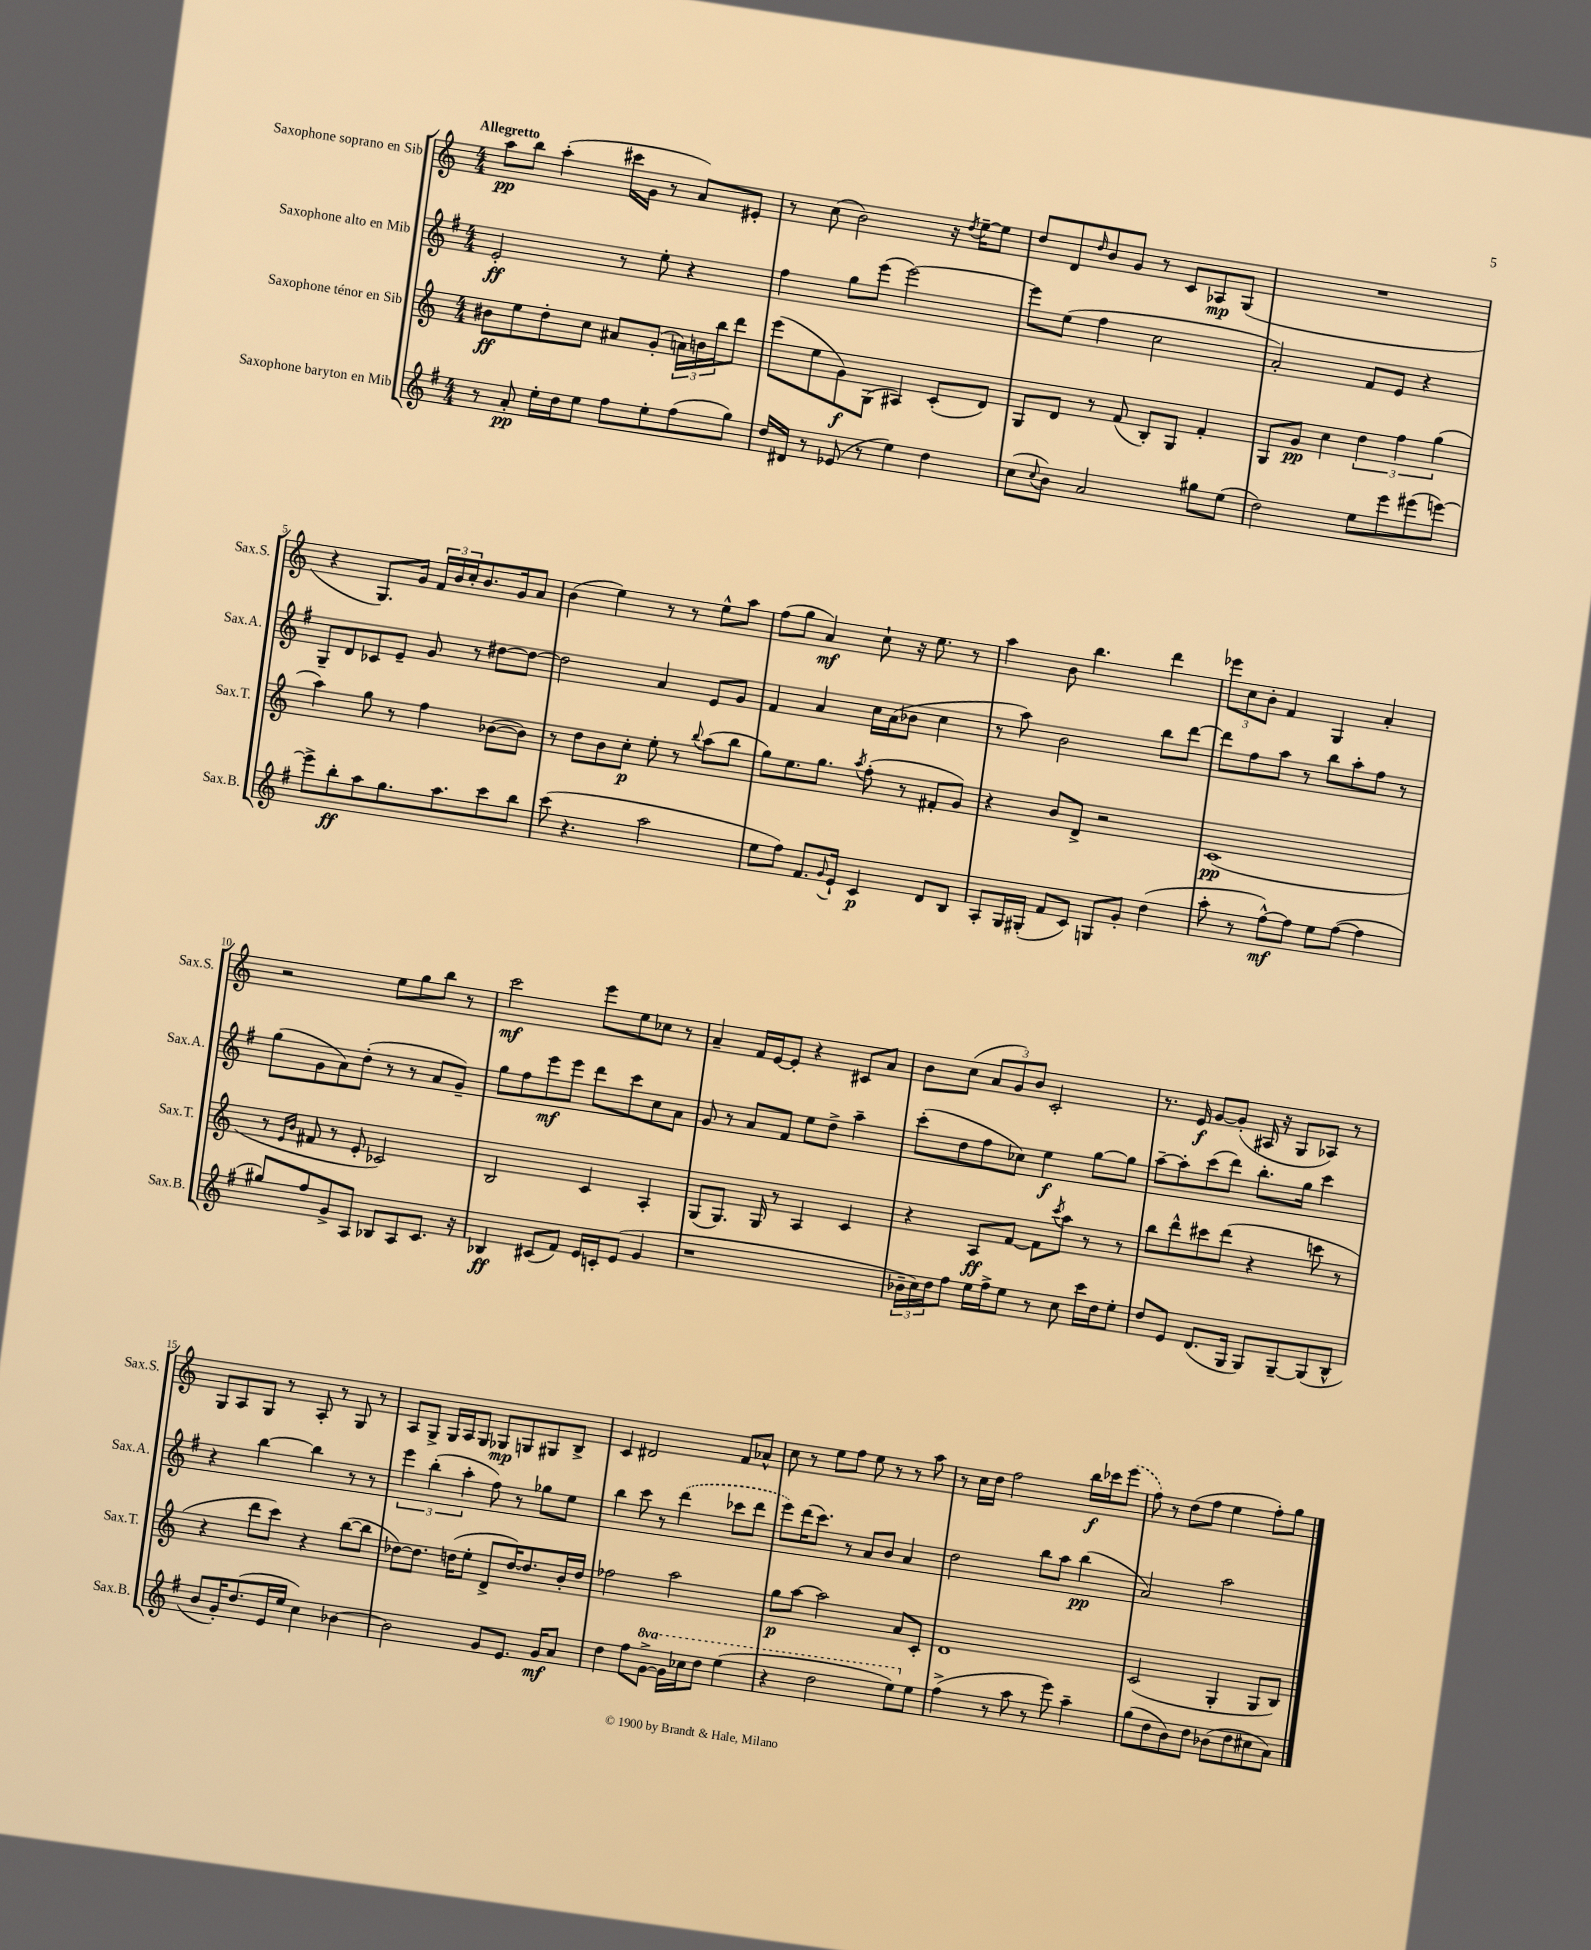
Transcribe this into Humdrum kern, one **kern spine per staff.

**kern	**dynam	**kern	**dynam	**kern	**dynam	**kern	**dynam
*part4	*part4	*part3	*part3	*part2	*part2	*part1	*part1
*staff4	*staff4	*staff3	*staff3	*staff2	*staff2	*staff1	*staff1
*I"Saxophone baryton en Mib	*	*I"Saxophone ténor en Sib	*	*I"Saxophone alto en Mib	*	*I"Saxophone soprano en Sib	*
*I'Sax.B.	*	*I'Sax.T.	*	*I'Sax.A.	*	*I'Sax.S.	*
*clefG2	*	*clefG2	*	*clefG2	*	*clefG2	*
*k[f#]	*	*k[]	*	*k[f#]	*	*k[]	*
*M4/4	*	*M4/4	*	*M4/4	*	*M4/4	*
=1	=1	=1	=1	=1	=1	=1	=1
!	!	!	!	!	!	!LO:TX:a:B:t=Allegretto	!
8r	.	8b#X\L	ff	2e'/	ff	8aa\L	pp
8a'/	pp	8ee\	.	.	.	8bb\J	.
16ee'\LL	.	8dd'\	.	.	.	(4aa'\	.
16dd\J	.	.	.	.	.	.	.
8ee\J	.	8cc\J	.	.	.	.	.
8ff#\L	.	8a#X/L	.	8r	.	16ccc#X\LL	.
.	.	.	.	.	.	16g\JJ	.
8ee'\	.	(8g'/J	.	8ee'\	.	8r	.
(8ff#\	.	24an\LL)	.	4r	.	8a/L)	.
.	.	24bn\	.	.	.	.	.
.	.	24bb\J	.	.	.	.	.
8gg\J)	.	8ddd\J	.	.	.	8e#X'/J	.
=2	=2	=2	=2	=2	=2	=2	=2
16dd/LL	.	(8eee\L	.	4ff#\	.	8r	.
16d#X/JJ	.	.	.	.	.	.	.
8r	.	8ee\	.	.	.	(8cc\	.
(8e-X/	.	8g\)	f	8gg\L	.	2b\)	.
8r	.	(8G\J	.	(8eee\J	.	.	.
4ee\)	.	4A#X/)	.	[2eee\)	.	.	.
4dd\	.	(8c'/L	.	.	.	16r	.
.	.	.	.	.	.	8qdd/	.
.	.	.	.	.	.	[16ee~\KL	.
.	.	8d/J)	.	.	.	8ee\J]	.
=3	=3	=3	=3	=3	=3	=3	=3
(8cc\L	.	8G/L	.	8eee\L]	.	8dd/L	.
8qqcc/	.	.	.	.	.	.	.
8b\J)	.	8d/J	.	(8ee\J	.	8d/	.
.	.	.	.	.	.	16qqdd/	.
2a/	.	8r	.	4ff#\	.	8b/	.
.	.	(8f/	.	.	.	8g/J	.
.	.	8B'/L)	.	2cc\	.	8r	.
.	.	8G/J	.	.	.	8c/L	.
8gg#X\L	.	4f'/	.	.	.	8A-X/	mp
(8ee\J	.	.	.	.	.	(8G/J	.
=4	=4	=4	=4	=4	=4	=4	=4
2dd\)	.	8G/L	.	2a'/)	.	1r	.
.	.	8g/J	pp	.	.	.	.
.	.	4cc\	.	.	.	.	.
8ee\L	.	6dd\	.	8f#/L	.	.	.
8eee\	.	.	.	8e/J	.	.	.
.	.	6ff\	.	.	.	.	.
(8eee#X\	.	.	.	4r	.	.	.
.	.	(6gg\	.	.	.	.	.
[8eeen\J)	.	.	.	.	.	.	.
!!LO:LB:g=z
=5	=5	=5	=5	=5	=5	=5	=5
8eee^\L]	.	4aa\)	.	8G~/L	.	4r	.
8bb'\	ff	.	.	8d/	.	.	.
8aa\	.	8gg\	.	8c-X/	.	8.G/L)	.
8.gg\	.	8r	.	8e~/J	.	.	.
.	.	.	.	.	.	16g/Jk	.
.	.	4ff\	.	8g/	.	24f/LL	.
.	.	.	.	.	.	24b/	.
8.aa\	.	.	.	.	.	.	.
.	.	.	.	.	.	24cc'/J	.
.	.	.	.	8r	.	8.b/	.
8ccc\	.	([8b-X\L	.	[8dd#X\L	.	.	.
.	.	.	.	.	.	16g/k	.
8bb\J	.	8b-\J])	.	8dd#\J_	.	8a/J	.
=6	=6	=6	=6	=6	=6	=6	=6
(8ccc\	.	8r	.	2dd#\]	.	(4b\	.
4.r	.	8dd\L	.	.	.	.	.
.	.	8b\	.	.	.	4ee\)	.
.	.	8cc'\J	p	.	.	.	.
2aa\	.	8ee'\	.	4a/	.	8r	.
.	.	8r	.	.	.	8r	.
.	.	8qqbb/	.	.	.	.	.
.	.	(8aa\L	.	8e/L	.	8ee^^\L	.
.	.	8bb\J	.	8g/J	.	8aa\J	.
=7	=7	=7	=7	=7	=7	=7	=7
8ee\L	.	8gg\L)	.	4f#/	.	(8ff\L	.
8ff#\J)	.	8.ee\	.	.	.	8gg\J	.
8.f#/L	.	.	.	4a/	.	4a/)	mf
.	.	8.gg\J	.	.	.	.	.
8qqg/	.	.	.	.	.	.	.
16e`/Jk	.	.	.	.	.	.	.
.	.	8qaa/	.	.	.	.	.
4c/	p	(8ff'\	.	16cc\LL	.	8cc`\	.
.	.	.	.	(16a\J	.	.	.
.	.	8r	.	8b-X\J	.	16r	.
.	.	.	.	.	.	8.ee\	.
8d/L	.	8f#X'/L	.	4cc\	.	.	.
8B/J	.	8g/J)	.	.	.	8r	.
=8	=8	=8	=8	=8	=8	=8	=8
8A'/L	.	4r	.	8r	.	4aa\	.
16G/L	.	.	.	8aa\)	.	.	.
(16G#X'/JJ	.	.	.	.	.	.	.
8f#/L	.	8b/L	.	2b\	.	8b\	.
8c/J)	.	8d^/J	.	.	.	4.bb\	.
8Gn/L	.	2r	.	.	.	.	.
8g'/J	.	.	.	.	.	.	.
(4dd\	.	.	.	8bb\L	.	4ddd\	.
.	.	.	.	[8ddd\J	.	.	.
=9	=9	=9	=9	=9	=9	=9	=9
8aa'\	.	(1c	pp	8ddd\L]	.	12eee-X\L	.
.	.	.	.	.	.	12cc\	.
8r	.	.	.	8ff#\	.	.	.
.	.	.	.	.	.	12b'\J	.
[8ff#^^\L)	mf	.	.	8aa\J	.	4f/	.
8ff#\J]	.	.	.	8r	.	.	.
8ee\L	.	.	.	8bb\L	.	4G/	.
([8ff#\J	.	.	.	8aa'\	.	.	.
4ff#\]	.	.	.	8ff#\J	.	4a'/	.
.	.	.	.	8r	.	.	.
!!LO:LB:g=z
=10	=10	=10	=10	=10	=10	=10	=10
8gg#X/L)	.	8r	.	(8gg\L	.	2r	.
.	.	16qqe/LL	.	.	.	.	.
.	.	16qqb/JJ	.	.	.	.	.
8ff#/	.	8f#X/	.	8g\	.	.	.
8g^/	.	8r	.	8a\)	.	.	.
8A/J	.	8e'/	.	(8dd'\J	.	.	.
8B-X/L	.	2c-X/)	.	8r	.	8ee\L	.
8A/	.	.	.	8r	.	8gg\	.
8.c/J	.	.	.	8a/L	.	8bb\J	.
.	.	.	.	8g~/J)	.	8r	.
16r	.	.	.	.	.	.	.
=11	=11	=11	=11	=11	=11	=11	=11
4B-X/	ff	2B/	.	8gg\L	.	2ccc\	mf
.	.	.	.	8ff#\	.	.	.
(8c#X/L	.	.	.	8eee\	mf	.	.
8f#/J)	.	.	.	8eee\J	.	.	.
16e/LL	.	4c/	.	8ddd\L	.	8eee\L	.
16cn'/J	.	.	.	.	.	.	.
(8e/J	.	.	.	8ccc\	.	8ee\	.
4g/	.	4A'/	.	8cc\	.	8cc-X\J	.
.	.	.	.	8a\J	.	8r	.
=12	=12	=12	=12	=12	=12	=12	=12
1r	.	(8G/L	.	8g/	.	4a~/	.
.	.	8.G/J)	.	8r	.	.	.
.	.	.	.	8a/L	.	16f/LL	.
.	.	16G/	.	.	.	[16e/J	.
.	.	8r	.	8f#/J	.	8e'/J]	.
.	.	4A/	.	8ee\L	.	4r	.
.	.	.	.	8dd^\J	.	.	.
.	.	4c/	.	4aa~\	.	8c#X/L	.
.	.	.	.	.	.	8a/J	.
=13	=13	=13	=13	=13	=13	=13	=13
24b-X~\LL	.	4r	.	(8ccc'\L	.	8b\L	.
24cc\)	.	.	.	.	.	.	.
24dd\J	.	.	.	.	.	.	.
8ff#\J	.	.	.	8dd\	.	(8cc\J	.
16ee\LL	.	8A/L	ff	8ff#\	.	12a/L	.
16ff#^\J	.	.	.	.	.	.	.
.	.	.	.	.	.	12g/)	.
8ee\J	.	[8f/J	.	8cc-X\J)	.	.	.
.	.	.	.	.	.	12b/J	.
8r	.	8f\L]	.	4ee\	f	2c'/	.
.	.	8qccc/	.	.	.	.	.
8cc\	.	8aa\J	.	.	.	.	.
16ccc\LL	.	8r	.	[8gg\L	.	.	.
16dd\J	.	.	.	.	.	.	.
8ee'\J	.	8r	.	8gg\J]	.	.	.
=14	=14	=14	=14	=14	=14	=14	=14
8dd/L	.	8bb\L	.	[8aa~\L	.	8.r	.
8e/J	.	8ddd^^\	.	8aa'\]	.	.	.
.	.	.	.	.	.	16e/	f
(8.d/L	.	8ccc#X\	.	(8ccc\	.	[8g/L	.
.	.	(8ddd\J	.	8ddd\J)	.	(8g'/J]	.
16G/Jk	.	.	.	.	.	.	.
8G/L)	.	4r	.	8.bb'\L	.	16A#X/	.
.	.	.	.	.	.	16r	.
[8G~/	.	.	.	.	.	8G/L	.
.	.	.	.	16gg\Jk	.	.	.
(8G/]	.	8cccn\	.	4ccc\	.	8A-X/J)	.
8B^^/J	.	8r	.	.	.	8r	.
!!LO:LB:g=z
=15	=15	=15	=15	=15	=15	=15	=15
8b/L	.	4r	.	4r	.	8G/L	.
16g'/K)	.	.	.	.	.	8A/	.
(8.dd/	.	.	.	.	.	.	.
.	.	8ddd\L	.	[4bb\	.	8G/J	.
16e/L	.	8ccc\J)	.	.	.	8r	.
16ee/JJ	.	.	.	.	.	.	.
4cc\)	.	4r	.	4bb\]	.	8A'/	.
.	.	.	.	.	.	8r	.
[4b-X\	.	([8bb\L	.	8r	.	8G/	.
.	.	8bb\J]	.	8r	.	8r	.
=16	=16	=16	=16	=16	=16	=16	=16
2b-\]	.	[8dd-X\L)	.	6eee\	.	8A/L	.
.	.	8.dd-\J]	.	.	.	8G^/J	.
.	.	.	.	(6bb'\	.	.	.
.	.	.	.	.	.	16G/LL	.
.	.	(16ddn\KL	.	.	.	16A/J	.
.	.	.	.	6aa'\	.	.	.
.	.	8ee'\J	.	.	.	8G/J	.
8g/L	.	8d^/L	.	8ff#\)	.	8G-X/L	mp
8.e/J	.	[16dd/K)	.	8r	.	8Gn/	.
.	.	8.dd/]	.	.	.	.	.
.	.	.	.	8gg-X\L	.	8G#X/	.
16g/KL	mf	.	.	.	.	.	.
8a/J	.	16b'/L	.	8ee\J	.	8B^/J	.
.	.	16dd/JJ	.	.	.	.	.
=17	=17	=17	=17	=17	=17	=17	=17
4dd\	.	2ff-X\	.	4bb\	.	4c/	.
8ff#\L	.	.	.	8ccc\	.	2d#X/	.
*8va	*	*	*	*	*	*	*
[8gg^\J	.	.	.	8r	.	.	.
16gg\LL]	.	2aa\	.	(4ddd\	.	.	.
16ccc-X\J	.	.	.	.	.	.	.
8ddd\J	.	.	.	.	.	.	.
(4eee\	.	.	.	8ccc-X\L	.	8f/L	.
.	.	.	.	8ddd\J	.	8a-X^^/J	.
=18	=18	=18	=18	=18	=18	=18	=18
4r	.	8gg\L	p	8eee\L)	.	8cc\	.
.	.	[8aa\J	.	(16ddd\K	.	8r	.
.	.	.	.	8.ccc\J)	.	.	.
2ddd\	.	2aa\]	.	.	.	8ee\L	.
.	.	.	.	8r	.	8ff\J	.
.	.	.	.	8a/L	.	8ee\	.
.	.	.	.	8b/J	.	8r	.
8eee\L)	.	8a/L	.	4a/	.	8r	.
*X8va	*	*	*	*	*	*	*
8ee\J	.	8c'/J	.	.	.	8aa\	.
=19	=19	=19	=19	=19	=19	=19	=19
(4ff#^\	.	1d	.	2dd\	.	8r	.
.	.	.	.	.	.	16cc\LL	.
.	.	.	.	.	.	16dd\JJ	.
8r	.	.	.	.	.	2ff\	.
8aa\	.	.	.	.	.	.	.
8r	.	.	.	8bb\L	.	.	.
8eee\)	.	.	.	8aa\J	.	.	.
4aa~\	.	.	.	(4bb\	pp	16bb\LL	f
.	.	.	.	.	.	16ccc-X\J	.
.	.	.	.	.	.	(8eee\J	.
=20	=20	=20	=20	=20	=20	=20	=20
(8gg\L	.	(2c/	.	2a/)	.	8ff\)	.
8dd\	.	.	.	.	.	8r	.
8b\)	.	.	.	.	.	(8dd\L	.
8dd\J	.	.	.	.	.	8ff\J	.
(8b-X\L	.	4G'/	.	2aa\	.	4ee\	.
8dd\	.	.	.	.	.	.	.
8cc#X\	.	8G/L	.	.	.	8ff'\L)	.
8a\J)	.	8B/J)	.	.	.	8gg\J	.
==	==	==	==	==	==	==	==
*-	*-	*-	*-	*-	*-	*-	*-
